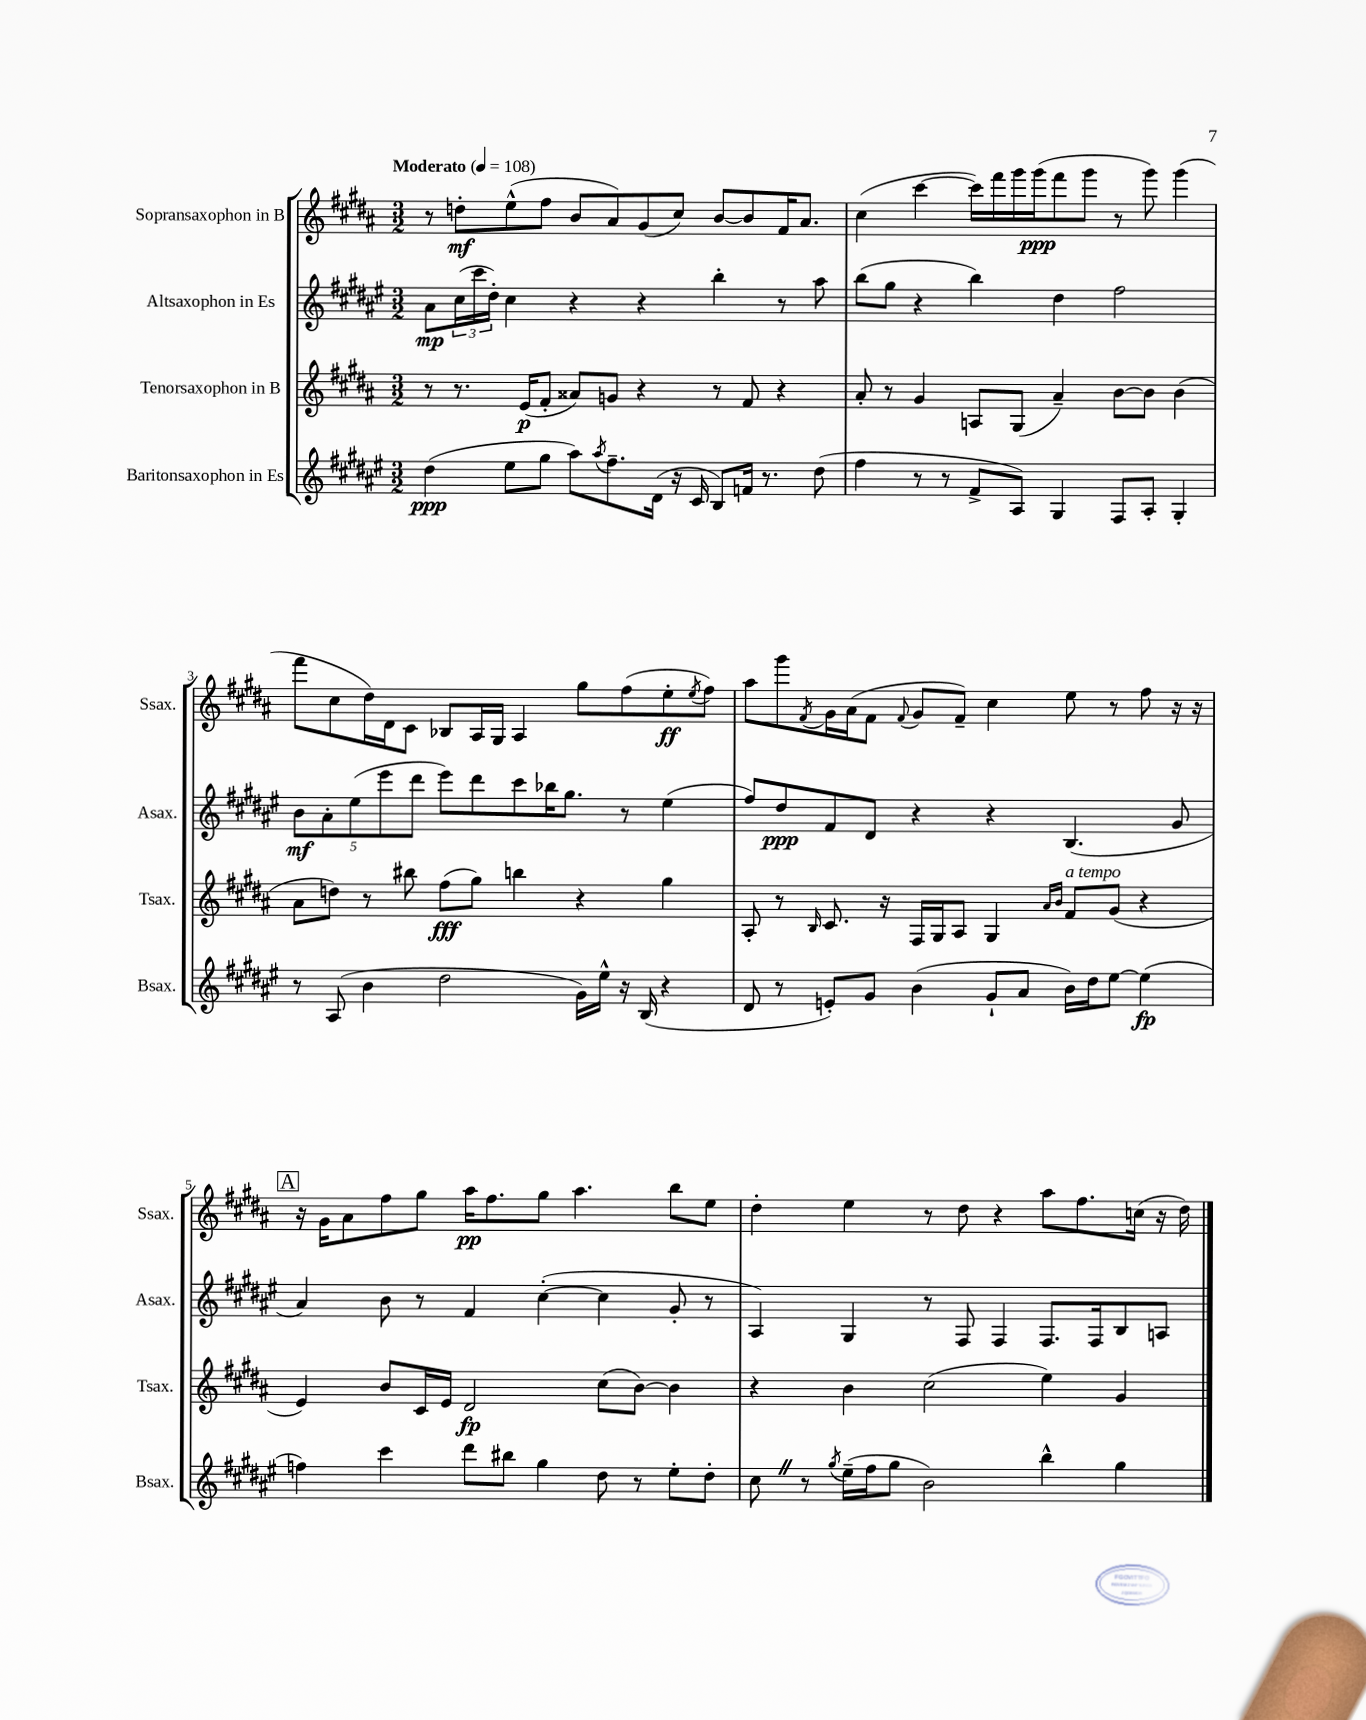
<<
\new StaffGroup <<
\new Staff = "s0" \with { instrumentName = "Sopransaxophon in B" shortInstrumentName = "Ssax." } {
    \clef treble \key b \major \numericTimeSignature \time 3/2 \tempo "Moderato" 4 = 108
    r8 d''8-.\mf e''8-^( fis''8 b'8 ais'8) gis'8( cis''8) b'8~ b'8 fis'16 ais'8. |
    cis''4( cis'''4~ cis'''16) fis'''16 gis'''16 gis'''16\ppp( fis'''8 gis'''8 r8 gis'''8) gis'''4( |
    fis'''8 cis''8 dis''16) dis'16 cis'8 bes8 ais16 gis16 ais4 gis''8 fis''8( e''8-.\ff \acciaccatura { e''8 } fis''8) |
    ais''8 gis'''8 \acciaccatura { fis'8 } gis'16 ais'16( fis'8 \appoggiatura { fis'8 } gis'8 fis'8--) cis''4 e''8 r8 fis''8 r16 r16 |
    \mark \markup { \box "A" } r16 gis'16 ais'8 fis''8 gis''8 ais''16\pp fis''8. gis''8 ais''4. b''8 e''8 |
    dis''4-. e''4 r8 dis''8 r4 ais''8 fis''8. c''16( r16 dis''16) \bar "|." |
}
\new Staff = "s1" \with { instrumentName = "Altsaxophon in Es" shortInstrumentName = "Asax." } {
    \clef treble \key fis \major \numericTimeSignature \time 3/2
    ais'8\mp \tuplet 3/2 { cis''16( cis'''16 dis''16-.) } cis''4 r4 r4 b''4-. r8 ais''8 |
    b''8( gis''8 r4 b''4) dis''4 fis''2 |
    \tuplet 5/4 { b'8\mf ais'8-. eis''8( eis'''8 dis'''8 } eis'''8) dis'''8 cis'''8 bes''16 gis''8. r8 eis''4( |
    fis''8) dis''8\ppp fis'8 dis'8 r4 r4 b4.( gis'8 |
    \mark \markup { \box "A" } ais'4) b'8 r8 fis'4 cis''4~-.( cis''4 gis'8-. r8 |
    ais4) gis4 r8 fis8 fis4 fis8. fis16 b8 a8 \bar "|." |
}
\new Staff = "s2" \with { instrumentName = "Tenorsaxophon in B" shortInstrumentName = "Tsax." } {
    \clef treble \key b \major \numericTimeSignature \time 3/2
    r8 r8. e'16\p( fis'8-. aisis'8) g'8 r4 r8 fis'8 r4 |
    ais'8-. r8 gis'4 a8 gis8( ais'4--) b'8~ b'8 b'4( |
    ais'8 d''8) r8 bis''8 fis''8\fff( gis''8) b''4 r4 gis''4 |
    ais8-. r8 \grace { b16 } cis'8. r16 fis16 gis16 ais8 gis4 \grace { ais'16 b'16 } fis'8^\markup { \italic "a tempo" } gis'8( r4 |
    \mark \markup { \box "A" } e'4) b'8 cis'16 e'16 dis'2\fp cis''8( b'8~) b'4 |
    r4 b'4 cis''2( e''4) gis'4 \bar "|." |
}
\new Staff = "s3" \with { instrumentName = "Baritonsaxophon in Es" shortInstrumentName = "Bsax." } {
    \clef treble \key fis \major \numericTimeSignature \time 3/2
    dis''4\ppp( eis''8 gis''8 ais''8) \acciaccatura { ais''8 } fis''8.-- dis'16( r16 cis'16 b8) f'16 r8. dis''8( |
    fis''4 r8 r8 fis'8-> ais8) gis4 fis8 ais8-. gis4-. |
    r8 ais8( b'4 dis''2 gis'16) eis''16-^ r16 b16( r4 |
    dis'8 r8 e'8-.) gis'8 b'4( gis'8-! ais'8 b'16) dis''16 eis''8~ eis''4\fp( |
    \mark \markup { \box "A" } f''4) cis'''4 dis'''8 bis''8 gis''4 dis''8 r8 eis''8-. dis''8-. |
    cis''8 \once \override BreathingSign.text = \markup { \musicglyph "scripts.caesura.straight" } \breathe r8 \acciaccatura { gis''8 } eis''16--( fis''16 gis''8 b'2) b''4-^ gis''4 \bar "|." |
}
>>
>>
